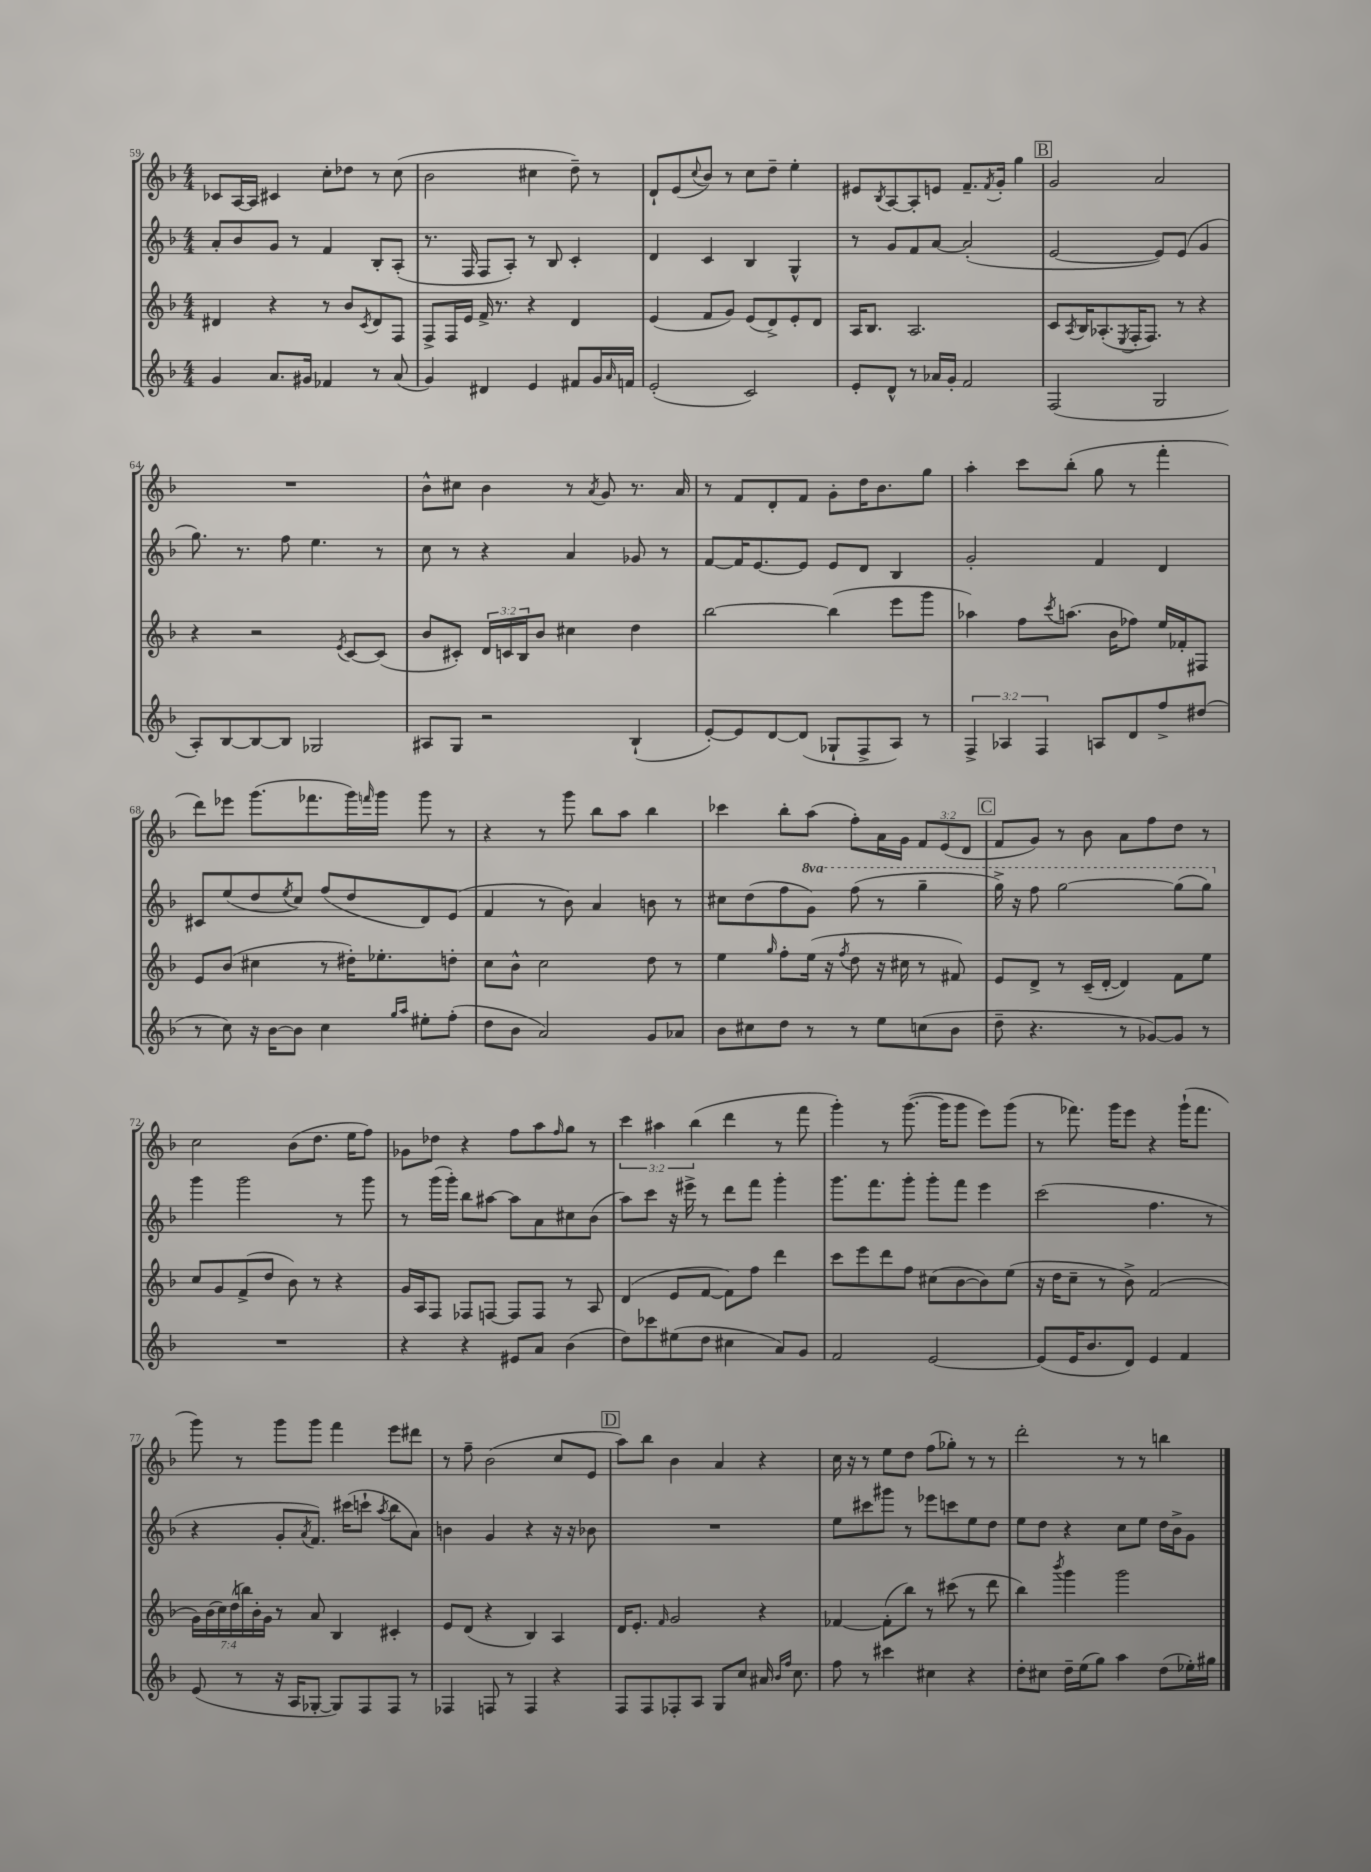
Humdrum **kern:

**kern	**kern	**kern	**kern
*staff4	*staff3	*staff2	*staff1
*clefG2	*clefG2	*clefG2	*clefG2
*k[b-]	*k[b-]	*k[b-]	*k[b-]
*M4/4	*M4/4	*M4/4	*M4/4
4g/	4d#/	8a'/L	8c-/L
.	.	8b-/	[16A/L
.	.	.	16A/]JJ
8.a/L	4r	8g/J	4c#/
.	.	8r	.
16g#/Jk	.	.	.
4f-/	8r	4f/	8cc'\L
.	8b-/L	.	8dd-\J
.	8qc/	.	.
8r	8d#/	8B-'/L	8r
(8a/	8F/J	(8A'/J	(8cc\
=	=	=	=
4g/)	8F^/L	8.r	2b-\
.	16F/L	.	.
.	16e/JJ	16F/	.
4d#/	16f^/	8F/L	.
.	8.r	.	.
.	.	8A'/J)	.
4e/	4r	8r	4cc#\
.	.	8B-/	.
8f#/L	4d/	4c'/	8dd~\)
16g/L	.	.	8r
16qqa/	.	.	.
16f/JJ	.	.	.
=	=	=	=
(2e'/	(4e/	4d/	8d`/L
.	.	.	(8e/
.	.	.	8qqcc/
.	8f/L	4c/	8b-/J)
.	8g/J)	.	8r
2c/)	(8e/L	4B-/	8cc\L
.	8d^/)	.	8dd~\J
.	8e'/	4G^^/	4ee'\
.	8d/J	.	.
=	=	=	=
8e'/L	16A/LK	8r	8e#/L
.	8.B-/J	.	.
.	.	.	8qB-/
8d^^/J	.	8g/L	[8A/
8r	2.A/	8f/	8A'/]
16a-/LL	.	[8a/J	8e/J
16g'/JJ	.	.	.
2f/	.	(2a'/]	8.f~/L
.	.	.	8qf/
.	.	.	16g'/Jk
.	.	.	4gg\
=	=	=	=
(2F/	8c/L	[2e/	2g/
.	8qA/	.	.
.	16B-/K	.	.
.	(8.A-'/	.	.
.	8qE/	.	.
.	16F'/K	.	.
.	8.F/J)	.	.
2G/	.	8e/]L)	2a/
.	8r	(8e/J	.
.	4r	4g/	.
=	=	=	=
8A'/L)	4r	8.gg\)	1r
[8B-/	.	.	.
.	.	8.r	.
8B-/_	2r	.	.
8B-/]J	.	8ff\	.
2G-/	.	4.ee\	.
.	8qe/	.	.
.	[8c/L	.	.
.	(8c/]J	8r	.
=	=	=	=
8A#/L	8b-/L	8cc\	8b-^^\L
8G/J	8c#'/J)	8r	8cc#\J
2r	24d/LL	4r	4b-\
.	24c/	.	.
.	24B-/J	.	.
.	8b-/J	.	.
.	4cc#\	4a/	8r
.	.	.	8qa/
.	.	.	8g/
(4B-`/	4dd\	8g-/	8.r
.	.	8r	.
.	.	.	16a/
=	=	=	=
[8e'/L)	[2bb-\	[8f/L	8r
8e/]	.	16f/]K	8f/L
.	.	[8.e/	.
[8d/	.	.	8d'/
(8d/]J	.	8e/]J	8f/J
8G-`/L	(4bb-\]	8e/L	8g'\L
8F^/	.	8d/J	16dd\K
.	.	.	8.b-\
8A/J)	8eee\L	4B-/	.
8r	8ggg\J	.	8gg\J
=	=	=	=
6F^/	4aa-\)	2g'/	4aa'\
6A-/	.	.	.
.	8ff\L	.	8ccc\L
6F/	.	.	.
.	8qccc/	.	.
.	(8.aa\J	.	(8bb-'\J
8A/L	.	4f/	8gg\
.	16b-\LK	.	.
8d/	8ff-\J)	.	8r
8ff^/	16ee/LL	4d/	4fff'\
.	16f-'/J	.	.
(8dd#/J	8F#/J	.	.
=	=	=	=
8r	8e/L	8c#/L	8ddd\L)
8cc\)	(8b-/J	(8ee/	8eee-\J
16r	4cc#\	8dd/	(8.ggg\L
[16b-\LK	.	.	.
.	.	8qee/	.
8b-\]J	.	8cc/J)	.
.	.	.	8.fff-\
4cc\	8r	(8ff/L	.
.	16dd#'\LK)	8dd/	16ggg\L)
.	.	.	16qqfff/
.	8.ee-'\	.	16ggg\JJ
16qqgg/LL	.	.	.
16qqaa/JJ	.	.	.
8ee#'\L	.	8d/)	8ggg\
(8ff'\J	8dd'\J	(8e/J	8r
=	=	=	=
8dd\L	8cc\L	4f/	4r
8b-\J	8b-^^\J	.	.
2a/)	2cc\	8r	8r
.	.	8b-\)	8ggg\
.	.	4a/	8bb-\L
.	.	.	8aa\J
8g/L	8dd\	8b\	4bb-\
8a-/J	8r	8r	.
=	=	=	=
8b-\L	4ee\	8cc#\L	4ccc-\
8cc#\	.	(8dd\	.
.	16qqgg/	.	.
8dd\J	8ff'\L	8ff\	8bb-'\L
8r	(16ee\Jk	8gg\J)	(8aa\J
.	16r	.	.
.	8qff/	.	.
8r	8dd\	(8fff\	8ff'\L)
8ee\L	16r	8r	16a\L
.	16cc#\	.	16g\JJ
(8cc\	8r	4ggg~\	12f/L
.	.	.	(12e/
8b-\J	8f#/)	.	.
.	.	.	12d/J
=	=	=	=
8dd~\	8e/L	16ggg^\)	8f/L
.	.	16r	.
4.r	8d^/J	8fff\	8g/J)
.	8r	[2ggg\	8r
.	(16c~/LL	.	8b-\
.	[16d'/JJ	.	.
8r	4d/])	.	8a\L
[8g-/L)	.	.	8ff\
8g-/]J	8f\L	(8ggg\]L	8dd\J
8r	8ee\J	8ggg\J)	8r
=	=	=	=
1r	8cc/L	4ggg\	2cc\
.	8g/	.	.
.	(8f^/	2ggg\	.
.	8dd/J	.	.
.	8b-\)	.	(8b-\L
.	8r	.	8.dd\J
.	4r	8r	.
.	.	.	16ee\LK
.	.	8ggg\	8ff\J)
=	=	=	=
4r	16g/LL	8r	8g-\L
.	16A/J	.	.
.	8F/J	(16ggg\LL	8dd-\J
.	.	16ggg'\JJ)	.
4r	8F-/L	8bb-\L	4r
.	[8F/J	[8aa#\J	.
8e#/L	8F/]L	8aa#\]L	8ff\L
8a/J	8F/J	8a\	8aa\
.	.	.	16qqff/
(4b-\	8r	8cc#\	8gg\J
.	8A/	(8b-\J	8r
=	=	=	=
8dd\L)	(4d/	8aa\L)	6ccc\
8ccc-\	.	8ccc\J	.
.	.	.	6aa#\
(8ee#\	8e/L	16r	.
.	.	16eee#^\	.
.	.	.	(6bb-\
8dd\J	[8f/J	8r	.
4cc#\	8f\]L)	8ddd\L	4ddd\
.	8ff\J	8fff\J	.
8a/L)	4ddd\	4ggg'\	8r
8g/J	.	.	8fff\
=	=	=	=
2f/	8ccc\L	8.ggg\L	4ggg'\)
.	8eee\	.	.
.	.	8.fff\	.
.	8ddd\	.	8r
.	8ff\J	8ggg'\J	([8.ggg\
[2e/	(8cc#\L	8ggg'\L	.
.	.	.	16ggg\]LK
.	[8b-\	8fff\J	8ggg\J
.	8b-\])	4eee\	8eee\L)
.	(8ee\J	.	(8ggg\J
=	=	=	=
(8e/]L	16r	(2ccc\	8r
.	16dd\LK	.	.
16e/K	8cc~\J	.	8.fff-\)
8.b-/	.	.	.
.	8r	.	.
.	.	.	16ggg\LK
8d/J)	8b-^\)	.	8eee\J
4e/	(2f/	4.ff\	4r
4f/	.	.	(16ggg`\LK
.	.	.	8.fff-\J
.	.	8r	.
=	=	=	=
(8e/	28g\LL)	4r	8ggg\)
.	(28b-\	.	.
.	28cc\)	.	.
.	(28dd\	.	.
8r	.	.	8r
.	28bb\)	.	.
.	28b-'\	.	.
.	28g\JJ	.	.
16r	8r	8g'/L	8ggg\L
16A/LK	.	.	.
.	.	8qa/	.
[8G-'/J	8a/	8.f/J)	8ggg\J
8G-/]L)	4B-/	.	4fff\
.	.	(16ccc#\LK	.
8F/	.	8ccc`\J	.
.	.	8qaa/	.
8F/J	4c#'/	8bb-\L	8eee\L
8r	.	8a\J)	8ddd#\J
=	=	=	=
4F-/	8e/L	4b\	8r
.	(8d/J	.	8ff~\
8F/	4r	4g/	(2b-\
8r	.	.	.
4F/	4B-/)	4r	.
4r	4A/	16r	8cc/L
.	.	16r	.
.	.	8b-\	8e/J
=	=	=	=
8F/L	16d/LK	1r	8aa\L)
.	8.e'/J	.	.
8F/	.	.	8bb-\J
.	16qqf/	.	.
8F-'/	2g/	.	4b-\
8A/J	.	.	.
8G/L	.	.	4a/
8cc/J	.	.	.
16a#/	4r	.	4r
16qqb-/LL	.	.	.
16qqff/JJ	.	.	.
8.cc\	.	.	.
=	=	=	=
8ff\	[4f-/	8ee\L	16cc\
.	.	.	16r
8r	.	8ccc#\	8r
4ccc#\	(8f-'\]L	8ggg#\J	8ee\L
.	8bb-\J)	8r	8dd\J
4cc#\	8r	8eee-\L	(8ff\L
.	(8ccc#\	8ccc\	8gg-'\J)
4r	8r	8ee\	8r
.	8ddd\	8dd\J	8r
=	=	=	=
8dd'\L	4bb-\)	8ee\L	2ddd'\
8cc#\J	.	8dd\J	.
.	8qbbb-/	.	.
16dd~\LL	4ggg\	4r	.
(16ee\J	.	.	.
8gg\J)	.	.	.
4aa\	2ggg\	8cc\L	8r
.	.	8ee\J	8r
(8dd\L	.	16dd\LL	4bb\
.	.	16b-^\J	.
16ee-'\L)	.	8g\J	.
16gg#\JJ	.	.	.
==	==	==	==
*-	*-	*-	*-
